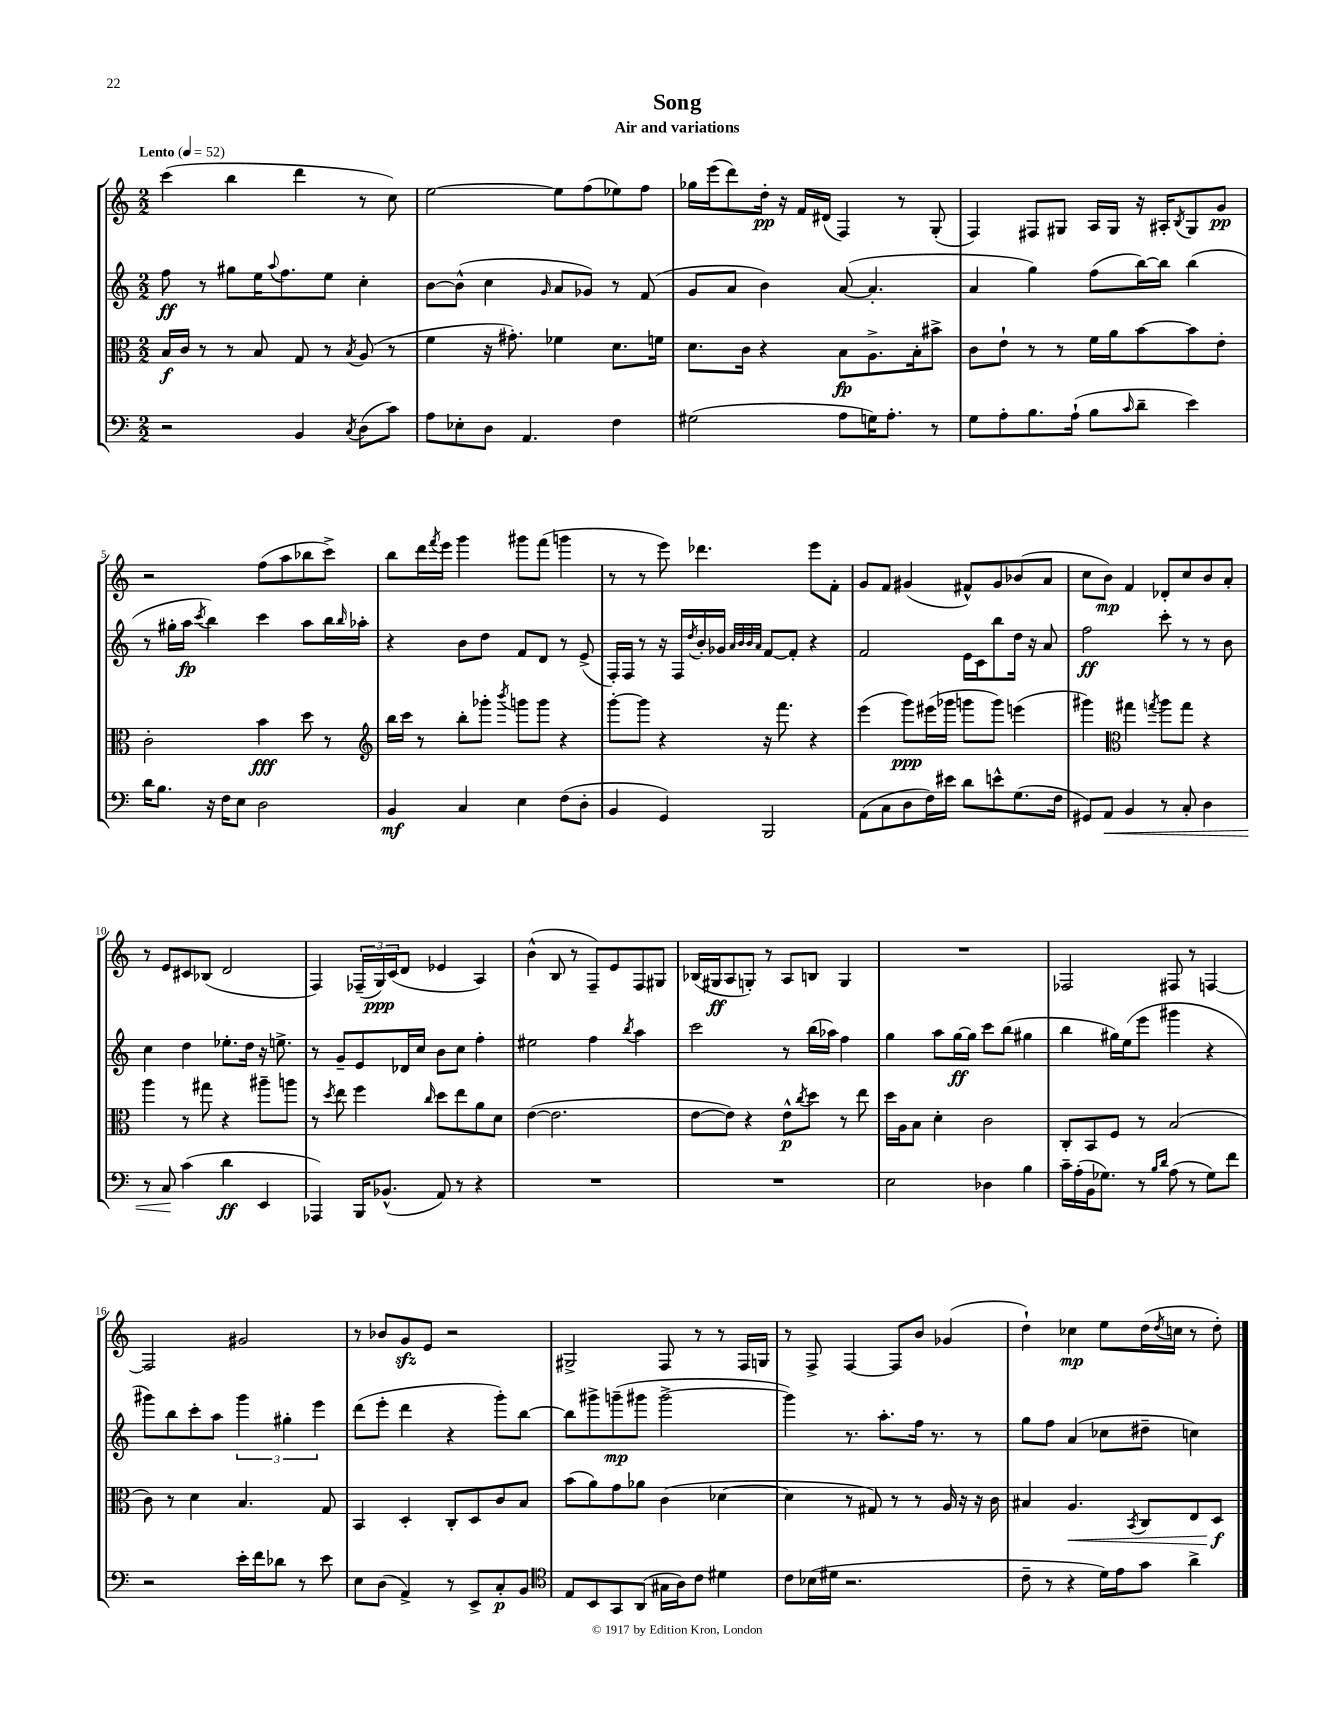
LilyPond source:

\header { title = "Song" subtitle = "Air and variations" }
<<
\new StaffGroup <<
\new Staff = "s0" {
    \clef treble \key c \major \numericTimeSignature \time 2/2 \tempo "Lento" 4 = 52
    c'''4( b''4 d'''4 r8 c''8) |
    e''2~ e''8 f''8( ees''8) f''8 |
    ges''16 e'''16( d'''8) d''16-.\pp r16 f'16 dis'16( f4) r8 g8-.( |
    f4) fis8 gis8 a16 gis16 r16 ais16-. \acciaccatura { b8 } gis8 g'8\pp |
    r2 f''8( a''8 bes''8 c'''8->) |
    b''8 d'''16 \acciaccatura { f'''8 } e'''16 g'''4 gis'''8 f'''8( g'''4 |
    r8 r8 e'''8) des'''4. e'''8 f'8-. |
    g'8 f'8 gis'4( fis'8-^) gis'8 bes'8( a'8 |
    c''8 b'8\mp) f'4 des'8-. c''8 b'8 a'8-. |
    r8 e'8 cis'8 bes8( d'2 |
    f4) \tuplet 3/2 { fes16--( g16\ppp) c'16( } d'8 ees'4 a4) |
    b'4-^( b8 r8 f8--) e'8 f8 gis8 |
    bes16( gis16\ff a8 g8-.) r8 a8 b8 g4 |
    R1 |
    fes2 fis8 r8 f4~ |
    f2 gis'2 |
    r8 bes'8 g'8\sfz e'8 r2 |
    gis2-> f8 r8 r8 f16 g16 |
    r8 f8-> f4~ f8 b'8 ges'4( |
    d''4-!) ces''4\mp e''8 d''16( \acciaccatura { d''8 } c''16 r8 d''8-.) \bar "|." |
}
\new Staff = "s1" {
    \clef treble \key c \major \numericTimeSignature \time 2/2
    f''8\ff r8 gis''8 e''16 \appoggiatura { a''8 } f''8. e''8 c''4-. |
    b'8~ b'8-^( c''4 \grace { g'16 } a'8 ges'8) r8 f'8( |
    g'8 a'8 b'4) a'8~( a'4.-. |
    a'4 g''4) f''8( b''16~) b''16 b''4( |
    r8 gis''16-. a''16\fp \acciaccatura { c'''8 } b''4) c'''4 a''8 b''16 \grace { b''16 } aes''16-. |
    r4 b'8 d''8 f'8 d'8 r8 e'8->( |
    f16-.) f16 r8 r16 f16 \acciaccatura { d''8 } b'16-. ges'16 \grace { a'32 b'32 b'32 a'32 } f'8~ f'8-. r4 |
    f'2 e'16 c'16 b''8 d''16 r16 a'8 |
    f''2\ff c'''8-. r8 r8 b'8 |
    c''4 d''4 ees''8.-. d''16 r16 e''8.-> |
    r8 g'8-- e'8 des'16 c''16 b'8 c''8 f''4-. |
    eis''2 f''4 \acciaccatura { b''8 } a''4 |
    c'''2 r8 b''16( aes''16) f''4 |
    g''4 a''8 g''16~\ff g''16 c'''8 b''8( gis''4 |
    b''4 gis''16) e''16( e'''8 gis'''4 r4 |
    gis'''8) b''8 c'''8-. a''8 \tuplet 3/2 { gis'''4 gis''4-. e'''4 } |
    d'''8( e'''8-. d'''4 r4 g'''8-.) b''8~ |
    b''8 gis'''8-> g'''8--\mp( gis'''8 gis'''2~-> |
    gis'''4) r8. a''8.-. f''16 r8. r8 |
    g''8 f''8 a'4( ces''8 dis''8-- c''4) \bar "|." |
}
\new Staff = "s2" {
    \clef alto \key c \major \numericTimeSignature \time 2/2
    b16\f c'16 r8 r8 b8 g8 r8 \acciaccatura { b8 } a8( r8 |
    f'4 r16 gis'8.-.) fes'4 d'8. f'16 |
    d'8. c'16 r4 b8\fp a8.-> b16-. bis'8-> |
    c'8 e'8-! r8 r8 f'16 a'16 b'8~ b'8 e'8-. |
    c'2-. b'4\fff d''8 r8 |
    \clef treble b''16 c'''16 r8 b''8-. ges'''8-. \acciaccatura { b'''8 } g'''8 g'''8 r4 |
    g'''8~-. g'''8 r4 r16 f'''8. r4 |
    e'''4( g'''8\ppp) eis'''16( ges'''16 g'''8 g'''8) e'''4( |
    gis'''4) \clef alto gis''4 \acciaccatura { g''8 } a''8 g''8 r4 |
    a''4 r8 gis''8 r4 ais''8-- a''8 |
    r8 \acciaccatura { d''8 } e''8 f''4 \grace { c''16 } d''8 e''8 a'8 d'8 |
    e'4~( e'2. |
    e'8~ e'8) r4 e'8-^\p \acciaccatura { c''8 } d''8 r8 e''8 |
    d''16 a16 b8 d'4-. c'2 |
    c8-. b,8 f8 r8 b2( |
    c'8) r8 d'4 b4. g8 |
    b,4 d4-. c8-. d8 c'8 b8 |
    b'8( a'8) g'8 aes'8 c'4( des'4~ |
    des'4 r8 gis8) r8 r8 a16 r16 r16 c'16 |
    bis4 a4.\< \acciaccatura { b,8 } c8 e8 d8\f\! \bar "|." |
}
\new Staff = "s3" {
    \clef bass \key c \major \numericTimeSignature \time 2/2
    r2 b,4 \acciaccatura { c8 } d8( c'8) |
    a8 ees8-. d8 a,4. f4 |
    gis2( a8 g16) a8.-. r8 |
    g8 a8-. b8. a16-!( b8 \grace { c'16 } d'8-- e'4) |
    d'16 b8. r16 f16 e8 d2 |
    b,4\mf c4 e4 f8( d8-. |
    b,4 g,4) b,,2 |
    a,8( c8 d8 f16) eis'16 d'8 e'8-^ g8.( f16 |
    gis,8) a,8\< b,4 r8 c8-. d4 |
    r8 c8\! c'4( d'4\ff e,4 |
    aes,,4) b,,16 bes,8.-^( a,8) r8 r4 |
    R1 |
    R1 |
    e2 des4 b4 |
    c'16-- a16-.( b,16 ges8.) r8 \grace { b16 d'16 } a8( r8 ges8) f'8 |
    r2 e'16-. f'16 des'8 r8 e'8 |
    e8 d8( a,4->) r8 e,8-> c8-.\p b,8 |
    \clef tenor e8 b,8 g,8 a,8( gis16 a16) c'8 dis'4 |
    c'8 bes16( dis'16 r2. |
    c'8-- r8 r4 d'16) e'16 g'8 a'4-> \bar "|." |
}
>>
>>
